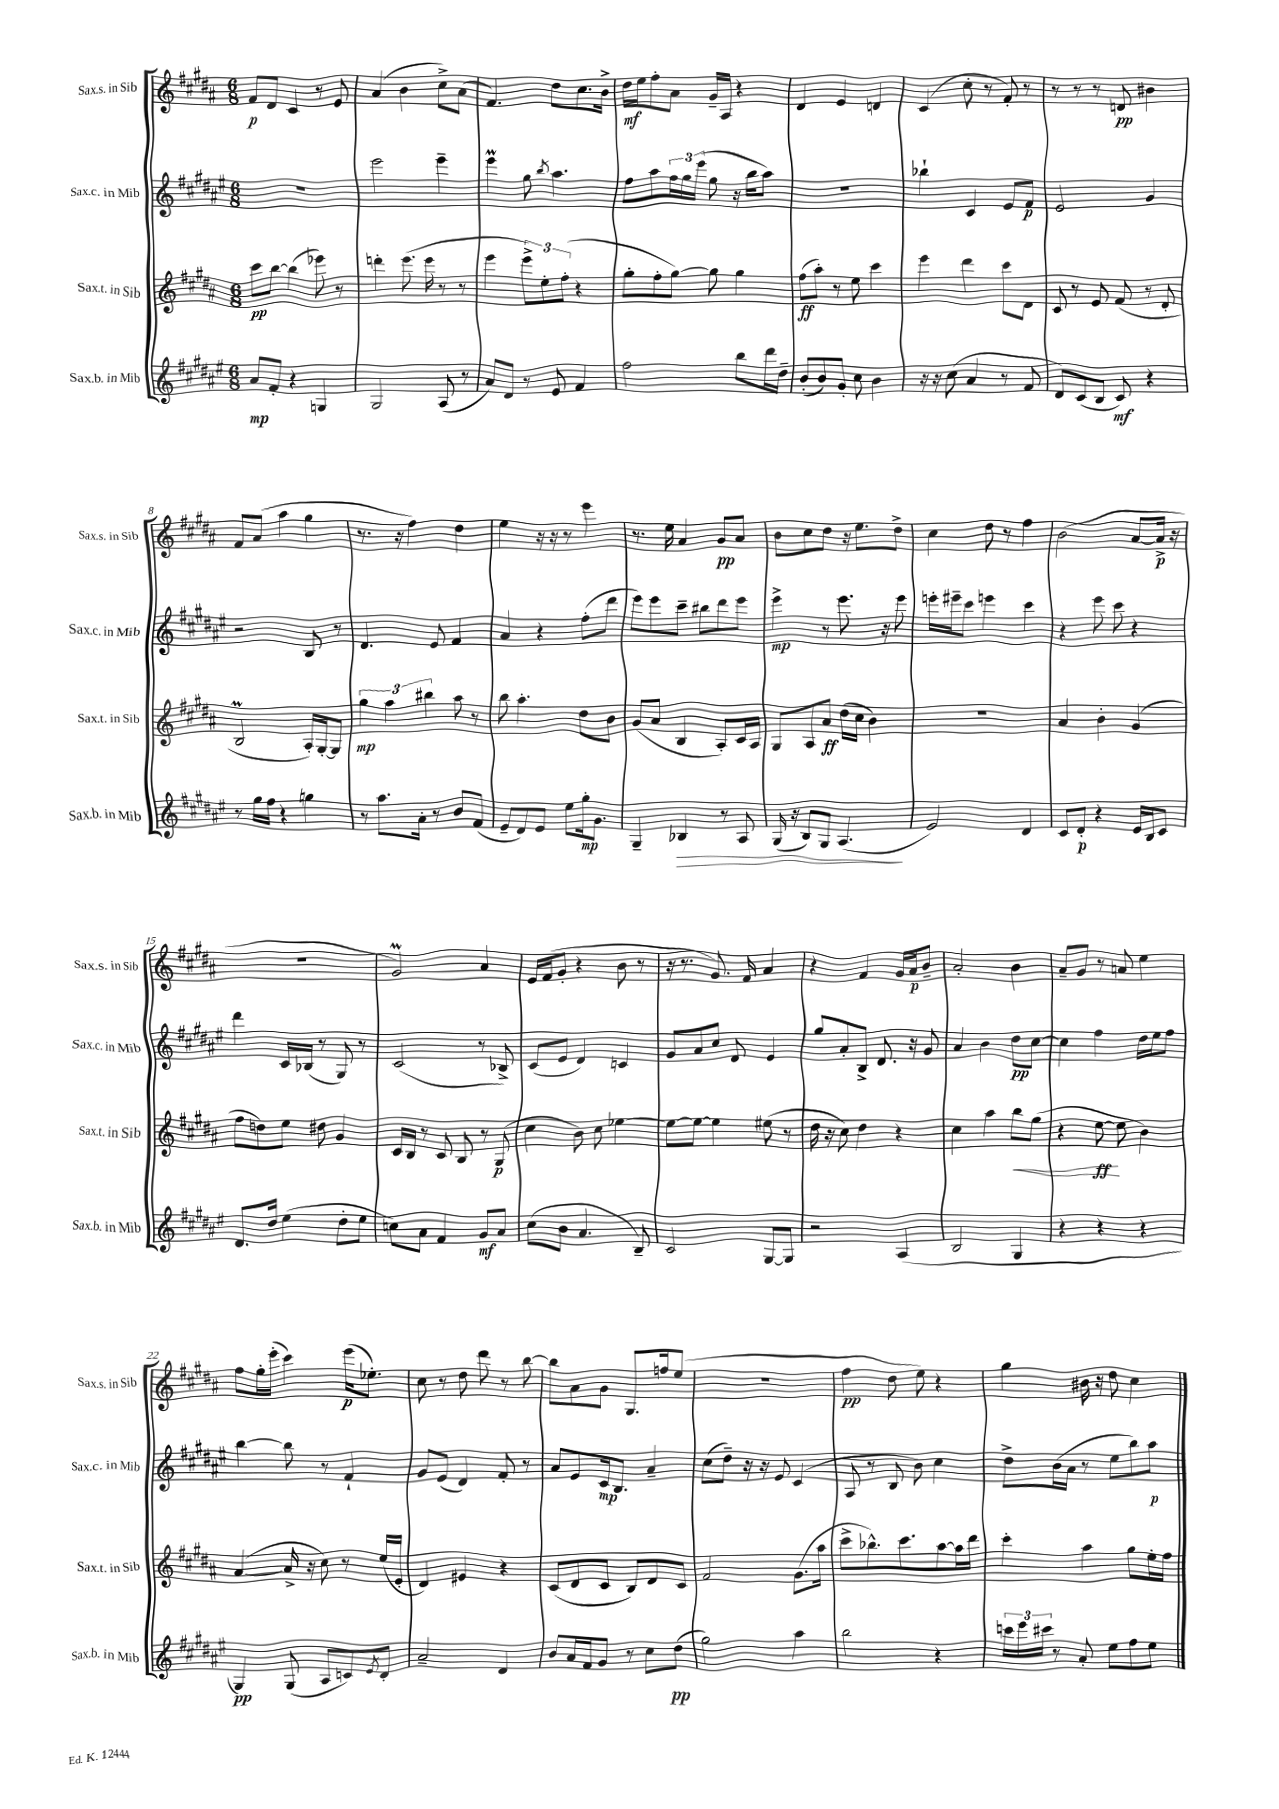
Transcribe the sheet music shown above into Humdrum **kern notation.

**kern	**kern	**kern	**kern
*staff4	*staff3	*staff2	*staff1
*clefG2	*clefG2	*clefG2	*clefG2
*k[f#c#g#d#a#e#]	*k[f#c#g#d#a#]	*k[f#c#g#d#a#e#]	*k[f#c#g#d#a#]
*M6/8	*M6/8	*M6/8	*M6/8
8a#	8ccc#	2.r	8f#
8f#'	[8bb	.	8d#
4r	(4bb]	.	4c#
4G	8eee-)	.	8r
.	8r	.	8e
=	=	=	=
2G#	4ddd'	2eee#	(4a#
.	(8.eee	.	4b
.	16eee	.	.
(8A#	8r	4eee#~	8cc#^)
8r	8r	.	(8a#
=	=	=	=
8a#)	4eee	4eee#	4.f#)
8d#	.	.	.
8r	12eee^)	8gg#	.
.	12ee'	.	.
.	.	8qbb	.
8e#	.	4.aa#	8dd#
.	(12ff#'	.	.
4f#	4r	.	8.cc#
.	.	.	16b^
=	=	=	=
2ff#	8gg#'	8ff#	16dd#
.	.	.	16ee
.	8ff#'	8aa#	8ff#'
.	[8gg#)	24ff#	8a#
.	.	24gg#	.
.	.	(24eee#	.
.	8gg#]	8gg#	16g#~
.	.	.	16A#
8bb	4gg#	16r	4r
.	.	16bb	.
16ddd#	.	8aa#)	.
16dd#~	.	.	.
=	=	=	=
(8b'	(8ff#	2.r	4d#
8b)	8aa#')	.	.
8g#'	8r	.	4e
8cc#	8ee	.	.
4b	4ccc#	.	4d
=	=	=	=
16r	4eee	4bb-`	(4c#
16r	.	.	.
(8cc#	.	.	.
4a#	4ddd#	4c#	8cc#'
.	.	.	8r
8r	8ccc#	8e#	8f#')
8f#	8d#	8f#	8r
=	=	=	=
8d#)	8c#	2e#	8r
(8c#	8r	.	8r
8B	8e	.	8r
8c#)	(8f#	.	8d
4r	8r	4g#	4b#
.	8d#'	.	.
=	=	=	=
8r	2B	2r	8f#
16gg#	.	.	(8a#
16ff#	.	.	.
4r	.	.	4aa#
4gg	16A#')	8B	4gg#
.	[16G#'	.	.
.	8G#]	8r	.
=	=	=	=
8r	6gg#	4.d#	8.r
8.aa#	.	.	.
.	6aa#	.	.
.	.	.	16r
.	.	.	4ff#)
16a#'	.	.	.
.	6bb#	.	.
8r	.	8e#	.
8b	8aa#	4f#	4dd#
(8f#	8r	.	.
=	=	=	=
8e#~	8bb	4a#	4ee
8d#)	4.aa#'	.	.
8e#	.	4r	16r
.	.	.	16r
8ee#	.	.	8r
16gg#'	8dd#	(8ff#'	4eee
8.g#	.	.	.
.	8b	8ddd#	.
=	=	=	=
4G#~	(8g#	8eee#)	8.r
.	8a#	8eee#	.
.	.	.	16ee
4B-	4B	8ccc#~	4a#
.	.	8bb#	.
8r	8A#')	8ddd#	8g#
8A#	16c#	8eee#	8a#
.	16A#	.	.
=	=	=	=
(16G#	8G#	4eee#^	8b
16r	.	.	.
8B)	8A#	.	8cc#
8G#	8a#	8r	8dd#
(4.A#	(16dd#	8.eee#	16r
.	16cc#	.	8.ee
.	4b)	.	.
.	.	16r	.
.	.	8eee#	8dd#^
=	=	=	=
2e#)	2.r	16eee'	4cc#
.	.	16eee#~	.
.	.	8ccc#	.
.	.	4eee	8dd#
.	.	.	8r
4d#	.	4ccc#	4ff#
=	=	=	=
8c#	4a#	4r	(2b
8d#'	.	.	.
4r	4b'	8eee#	.
.	.	8ccc#	.
16e#	(4g#	4r	[8a#
16B	.	.	.
8c#	.	.	16a#^]
.	.	.	16r
=	=	=	=
8.d#	8ff#	4ddd#	2.r
.	8dd)	.	.
16dd#	.	.	.
(4ee#	8ee	16c#	.
.	.	(16B-	.
.	8dd#	8r	.
8dd#'	4g#	8G#)	.
8ee#	.	8r	.
=	=	=	=
8cc)	16c#	(2c#	2g#)
.	16B	.	.
8a#	8r	.	.
4f#	8c#	.	.
.	8B	.	.
8g#	8r	8r	4a#
8a#	(8G#	8B-^)	.
=	=	=	=
(8cc#	4cc#	(8c#	16e
.	.	.	(16f#
8b	.	8e#	8g#'
4.a#	8b)	4d#)	4r
.	8cc#	.	.
.	[4ee-	4c	8b
8B~)	.	.	8r
=	=	=	=
2c#	8ee-_	8g#	16r
.	.	.	8.r
.	8ee-_	8a#	.
.	4ee-]	8cc#	8.g#)
.	.	8d#	.
.	.	.	16f#
[8G#	(8ee#	4e#	4a#
8G#]	8r	.	.
=	=	=	=
2r	16dd#	8gg#	4r
.	16r	.	.
.	8cc#)	8a#'	.
.	4dd#	8B^	4f#
.	.	8.d#	.
(4A#	4r	.	16g#
.	.	16r	16a#
.	.	8g#	8b~
=	=	=	=
2B	4cc#	4a#	2a#'
.	4aa#	4b	.
4G#	8bb	8dd#	4b
.	(8gg#	[8cc#	.
=	=	=	=
4r	4r	4cc#]	8a#~
.	.	.	8g#
4r	[8ee	4ff#	8r
.	8ee]	.	8a
4r	4b)	16dd#	4ee
.	.	16ee#	.
.	.	8ff#	.
=	=	=	=
4G#)	([4a#	[4bb	8ff#
.	.	.	16gg#'
.	.	.	(16eee'
(8G#	16a#^]	8bb]	4ccc#)
.	16r	.	.
8A#	8cc#)	8r	.
8c)	8r	4f#`	(16eee
.	.	.	8.ee-')
8qe#	.	.	.
8d#'	(16ee	.	.
.	16e'	.	.
=	=	=	=
2a#~	4d#)	8g#	8cc#
.	.	(8e#	8r
.	4e#	4d#)	8dd#
.	.	.	8ddd#
4d#	4r	8f#'	8r
.	.	8r	[8bb
=	=	=	=
8b	(8c#	8a#	8bb]
16a#	8d#	8e#	8a#
16f#	.	.	.
8g#	8c#	16c#	8g#
.	.	8.B	.
8r	8B)	.	8.G#
8cc#	8d#	4a#~	.
.	.	.	16ff
(8dd#	8c#	.	(8ee
=	=	=	=
2gg#)	2f#	(8cc#	2.r
.	.	8dd#~)	.
.	.	16r	.
.	.	16r	.
.	.	8e#	.
4aa#	(8.g#	(4c#	.
.	16aa#	.	.
=	=	=	=
2bb	8ccc#^	8A#	4ff#
.	8.bb-^^)	8r	.
.	.	8B	8dd#
.	8.ccc#	.	.
.	.	8b)	8ee)
4r	[8aa#	4cc#	4r
.	16aa#]	.	.
.	16ddd#	.	.
=	=	=	=
24ccc	4ccc#'	8dd#^	4gg#
24eee#	.	.	.
24ccc#	.	.	.
8r	.	(16b	.
.	.	16a#	.
8a#'	4aa#	8r	16b#
.	.	.	16r
8ee#	.	8ee#	8dd#
8ff#	8gg#	8bb)	4cc#
8ee#	16ee'	8aa#	.
.	16ff#	.	.
==	==	==	==
*-	*-	*-	*-
